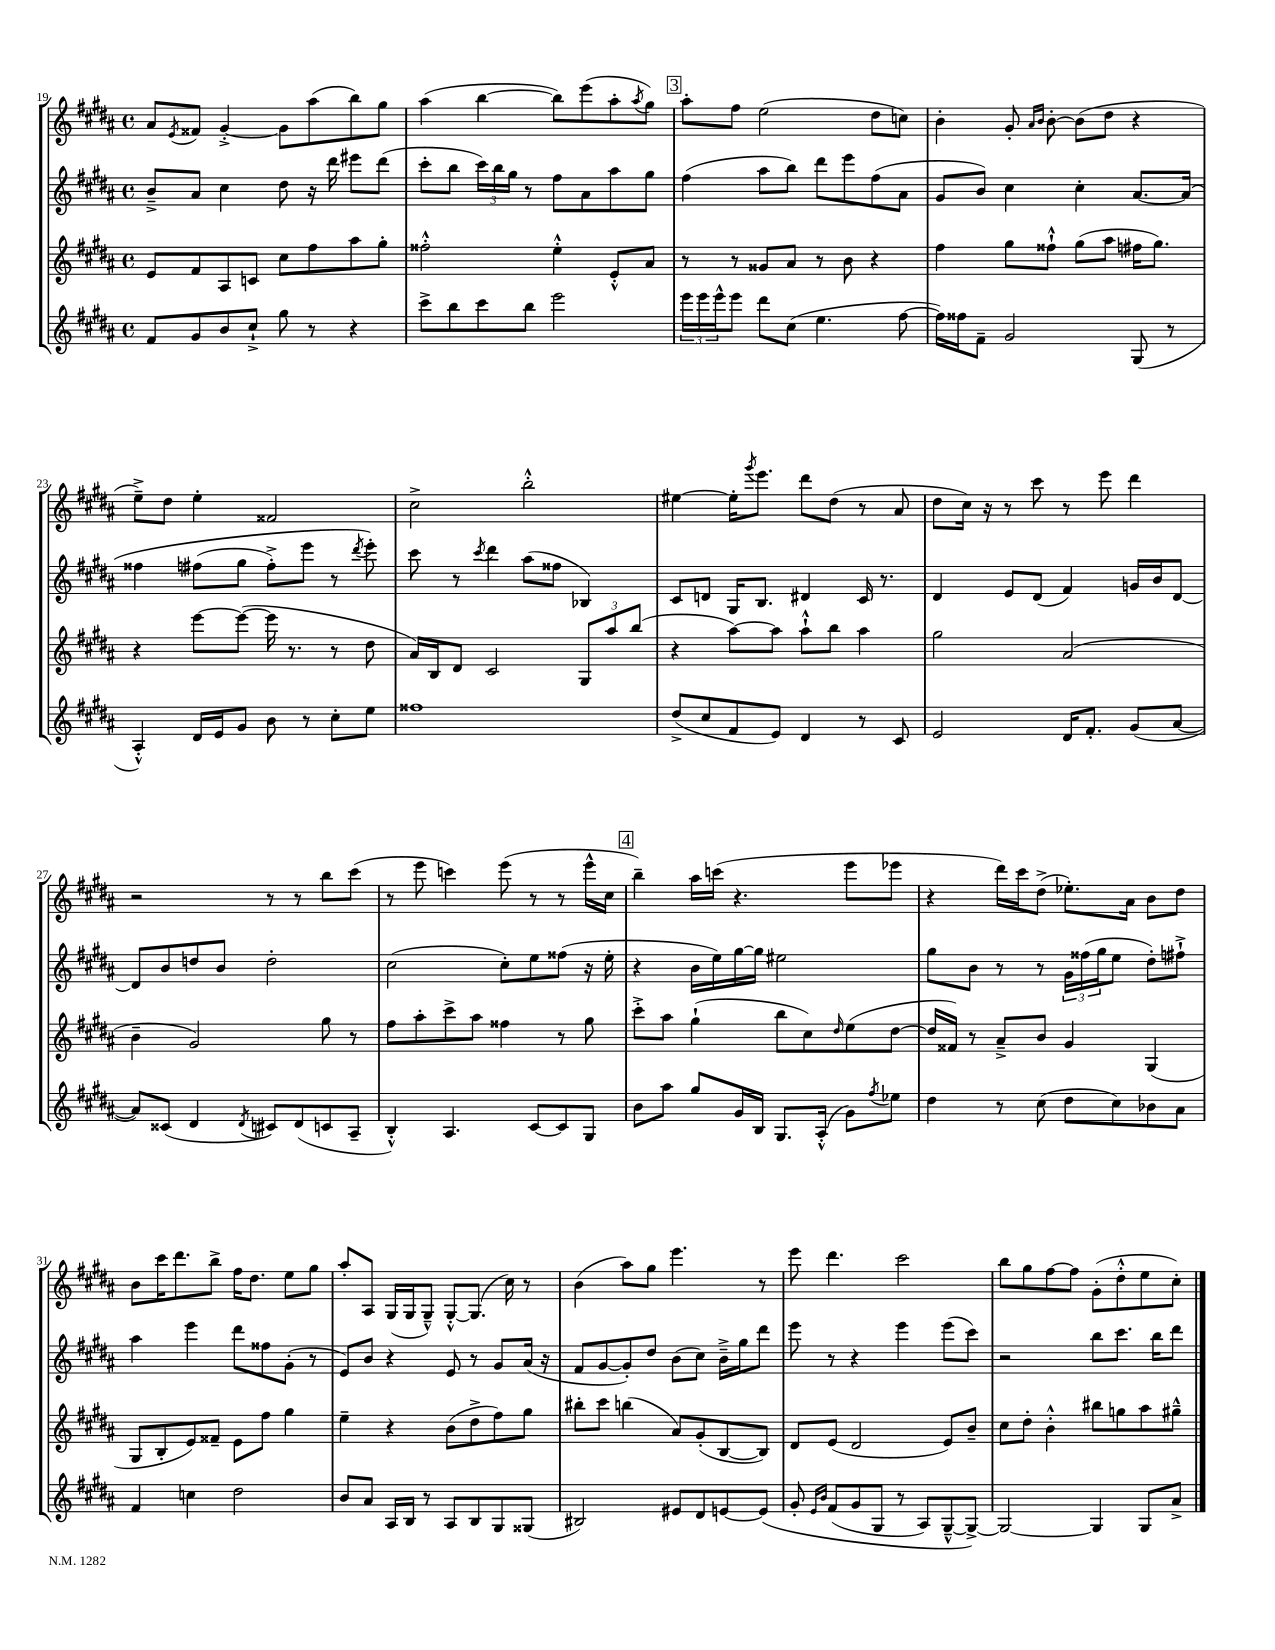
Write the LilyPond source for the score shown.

<<
\new StaffGroup <<
\new Staff = "s0" {
    \clef treble \key b \major \defaultTimeSignature \time 4/4
    ais'8 \acciaccatura { e'8 } fisis'8 gis'4~-.-> gis'8 ais''8( b''8) gis''8 |
    ais''4( b''4~ b''8) e'''8( ais''8-. \acciaccatura { ais''8 } gis''8) |
    \mark \markup { \box "3" } ais''8-. fis''8 e''2( dis''8 c''8) |
    b'4-. gis'8-. \grace { ais'16 b'16 } b'8~-. b'8( dis''8 r4 |
    e''8--->) dis''8 e''4-. fisis'2 |
    cis''2-> b''2-.-^ |
    eis''4~ eis''16-. \acciaccatura { gis'''8 } e'''8. dis'''8 dis''8( r8 ais'8 |
    dis''8 cis''16) r16 r8 cis'''8 r8 e'''8 dis'''4 |
    r2 r8 r8 b''8 cis'''8( |
    r8 e'''8 c'''4) e'''8( r8 r8 e'''16-^ cis''16 |
    \mark \markup { \box "4" } b''4--) ais''16 c'''16( r4. e'''8 ees'''8 |
    r4 dis'''16) cis'''16 dis''8->( ees''8.-.) ais'16 b'8 dis''8 |
    b'8 cis'''16 dis'''8. b''8-> fis''16 dis''8. e''8 gis''8 |
    ais''8-. ais8 gis16( gis16 gis8---^) gis8~-.-^ gis8.( cis''16) r8 |
    b'4( ais''8) gis''8 e'''4. r8 |
    e'''8 dis'''4. cis'''2 |
    b''8 gis''8 fis''8~ fis''8 gis'8-.( dis''8-.-^ e''8 cis''8-.) \bar "|." |
}
\new Staff = "s1" {
    \clef treble \key b \major \defaultTimeSignature \time 4/4
    b'8---> ais'8 cis''4 dis''8 r16 dis'''16 eis'''8 dis'''8( |
    cis'''8-. b''8 \tuplet 3/2 { cis'''16) b''16 gis''16 } r8 fis''8 ais'8 ais''8 gis''8 |
    \mark \markup { \box "3" } fis''4( ais''8 b''8) dis'''8 e'''8 fis''8( ais'8 |
    gis'8 b'8) cis''4 cis''4-. ais'8.~ ais'16\( |
    fisis''4 fis''8( gis''8 fis''8-.->) e'''8 r8 \acciaccatura { dis'''8 } e'''8-.\) |
    cis'''8 r8 \acciaccatura { cis'''8 } dis'''4 ais''8( fisis''8 bes4) |
    cis'8 d'8 gis16 b8. dis'4 cis'16 r8. |
    dis'4 e'8 dis'8( fis'4) g'16 b'16 dis'8~ |
    dis'8 b'8 d''8 b'8 d''2-. |
    cis''2( cis''8-.) e''8 fisis''8( r16 e''16-. |
    \mark \markup { \box "4" } r4 b'16 e''16) gis''16~ gis''16 eis''2 |
    gis''8 b'8 r8 r8 \tuplet 3/2 { gis'16 fisis''16( gis''16 } e''8 dis''8-.) fis''8-!-> |
    ais''4 e'''4 dis'''8 fisis''8 gis'8-.( r8 |
    e'8) b'8 r4 e'8 r8 gis'8 ais'16( r16 |
    fis'8 gis'8~ gis'8-.) dis''8 b'8( cis''8) b'16---> gis''16 dis'''8 |
    e'''8 r8 r4 e'''4 e'''8( cis'''8) |
    r2 b''8 cis'''8. b''16 dis'''8 \bar "|." |
}
\new Staff = "s2" {
    \clef treble \key b \major \defaultTimeSignature \time 4/4
    e'8 fis'8 ais8 c'8 cis''8 fis''8 ais''8 gis''8-. |
    fisis''2-.-^ e''4-.-^ e'8-.-^ ais'8 |
    \mark \markup { \box "3" } r8 r8 gisis'8 ais'8 r8 b'8 r4 |
    fis''4 gis''8 fisis''8-!-^ gis''8( ais''8 fis''16 gis''8.) |
    r4 e'''8~ e'''8~( e'''16 r8. r8 dis''8 |
    ais'16) b16 dis'8 cis'2 \tuplet 3/2 { gis8 ais''8 b''8( } |
    r4 ais''8~) ais''8 ais''8-!-^ b''8 ais''4 |
    gis''2 ais'2( |
    b'4-- gis'2) gis''8 r8 |
    fis''8 ais''8-. cis'''8-> ais''8 fisis''4 r8 gis''8 |
    \mark \markup { \box "4" } cis'''8-.-> ais''8 gis''4-!( b''8 cis''8) \grace { dis''16 } e''8( dis''8~ |
    dis''16 fisis'16) r8 ais'8---> b'8 gis'4 gis4( |
    gis8 b8-. e'8) fisis'8-- e'8 fis''8 gis''4 |
    e''4-- r4 b'8( dis''8-> fis''8) gis''8 |
    bis''8-. cis'''8 b''4( ais'8) gis'8-.( b8~ b8) |
    dis'8 e'8( dis'2 e'8) b'8-- |
    cis''8 dis''8-. b'4-.-^ bis''8 g''8 ais''8 gis''8---^ \bar "|." |
}
\new Staff = "s3" {
    \clef treble \key b \major \defaultTimeSignature \time 4/4
    fis'8 gis'8 b'8 cis''8-!-> gis''8 r8 r4 |
    cis'''8-> b''8 cis'''8 b''8 e'''2 |
    \mark \markup { \box "3" } \tuplet 3/2 { e'''16 e'''16 e'''16-^ } e'''8 dis'''8 cis''8( e''4. fis''8~ |
    fis''16) fisis''16 fis'8-- gis'2 gis8( r8 |
    ais4-.-^) dis'16 e'16 gis'8 b'8 r8 cis''8-. e''8 |
    fisis''1 |
    dis''8->( cis''8 fis'8 e'8) dis'4 r8 cis'8 |
    e'2 dis'16 fis'8.-. gis'8( ais'8~ |
    ais'8) cisis'8( dis'4 \acciaccatura { dis'8 } cis'8) dis'8( c'8 ais8-- |
    b4-.-^) ais4. cis'8~ cis'8 gis8 |
    \mark \markup { \box "4" } b'8 ais''8 gis''8 gis'16 b16 gis8. ais16-.-^( gis'8) \acciaccatura { fis''8 } ees''8 |
    dis''4 r8 cis''8( dis''8 cis''8) bes'8 ais'8 |
    fis'4 c''4 dis''2 |
    b'8 ais'8 ais16 b16 r8 ais8 b8 gis8 gisis8( |
    bis2) eis'8 dis'8 e'8~ e'8\( |
    gis'8-. \grace { e'16 b'16 } fis'8( gis'8 gis8 r8 ais8) gis8~---^ gis8~->\) |
    gis2~ gis4 gis8 ais'8-> \bar "|." |
}
>>
>>
\layout { \context { \Score currentBarNumber = #19 } }
